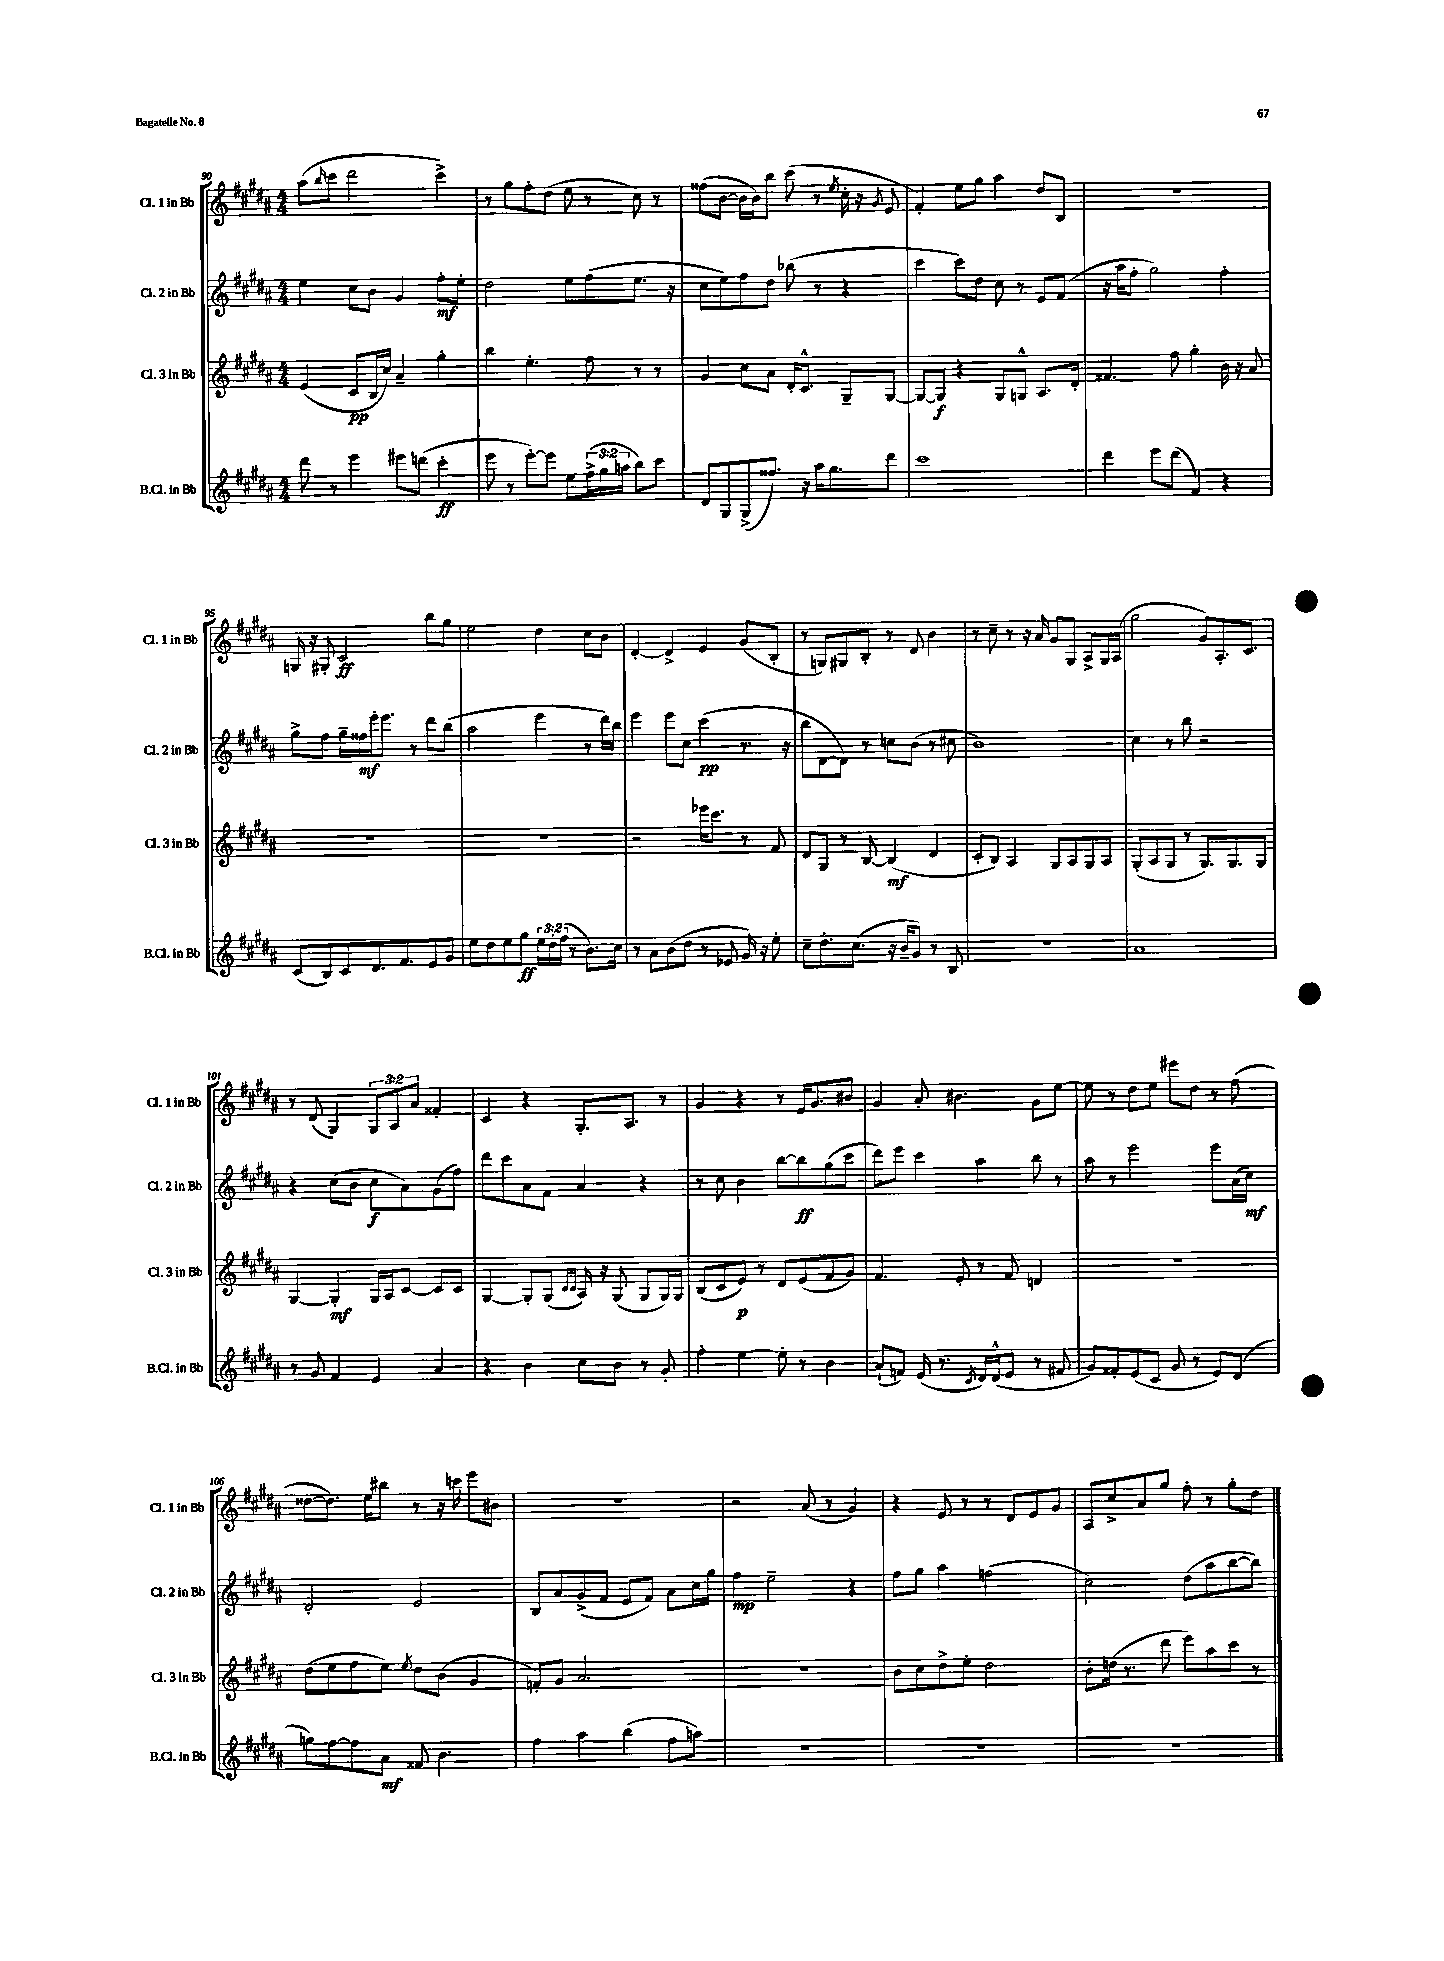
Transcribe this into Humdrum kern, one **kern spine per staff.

**kern	**dynam	**kern	**dynam	**kern	**dynam	**kern	**dynam
*part4	*part4	*part3	*part3	*part2	*part2	*part1	*part1
*staff4	*staff4	*staff3	*staff3	*staff2	*staff2	*staff1	*staff1
*I"B.Cl. in Bb	*	*I"Cl. 3 in Bb	*	*I"Cl. 2 in Bb	*	*I"Cl. 1 in Bb	*
*I'B.Cl. in Bb	*	*I'Cl. 3 in Bb	*	*I'Cl. 2 in Bb	*	*I'Cl. 1 in Bb	*
*clefG2	*	*clefG2	*	*clefG2	*	*clefG2	*
*k[f#c#g#d#a#]	*	*k[f#c#g#d#a#]	*	*k[f#c#g#d#a#]	*	*k[f#c#g#d#a#]	*
*M4/4	*	*M4/4	*	*M4/4	*	*M4/4	*
=90	=90	=90	=90	=90	=90	=90	=90
8ddd#\	.	(4e/	.	4ee\	.	(8aa#\L	.
.	.	.	.	.	.	16qqbb/	.
8r	.	.	.	.	.	8ccc#\J	.
4eee\	.	8c#/L	pp	8cc#\L	.	2ddd#\	.
.	.	16B/L	.	8b\J	.	.	.
.	.	16cc#/JJ)	.	.	.	.	.
8eee#X\L	.	4a#~/	.	4g#/	.	.	.
(8dddn\J	.	.	.	.	.	.	.
4ccc#'\	ff	4gg#'\	.	8ff#'\L	mf	4ccc#^\)	.
.	.	.	.	8ee'\J	.	.	.
=91	=91	=91	=91	=91	=91	=91	=91
8eee\	.	4bb\	.	2dd#\	.	8r	.
8r	.	.	.	.	.	8gg#\L	.
[8eee'\L)	.	4.ee'\	.	.	.	8ff#'\	.
8eee\J]	.	.	.	.	.	(8dd#\J	.
8ee\L	.	.	.	8ee\L	.	8ee\	.
(24ff#^\L	.	8ff#\	.	(8ff#\	.	8r	.
24gg#\	.	.	.	.	.	.	.
24aan\JJ	.	.	.	.	.	.	.
8bb\L)	.	8r	.	8.ee\J	.	8cc#\)	.
8ccc#\J	.	8r	.	.	.	8r	.
.	.	.	.	16r	.	.	.
=92	=92	=92	=92	=92	=92	=92	=92
8d#/L	.	4g#/	.	8cc#\L	.	(8ff##X\L	.
8G#/	.	.	.	8ee\)	.	[8b\J	.
(8G#^/	.	8cc#\L	.	8ff#\	.	16b\LL]	.
.	.	.	.	.	.	16b\J)	.
8.ff##X/J)	.	8a#\J	.	8dd#\J	.	8bb\J	.
.	.	16d#'/KL	.	(8bb-X\	.	(8ccc#\	.
16r	.	8.c#^^/J	.	.	.	.	.
16aa#\KL	.	.	.	8r	.	8r	.
8.gg#\	.	.	.	.	.	.	.
.	.	.	.	.	.	8qee/	.
.	.	8G#~/L	.	4r	.	16cc#'\	.
.	.	.	.	.	.	16r	.
.	.	.	.	.	.	8qg#/	.
8ddd#\J	.	[8G#/J	.	.	.	8e/	.
=93	=93	=93	=93	=93	=93	=93	=93
1ccc#	.	8G#/L_	.	4ccc#\	.	4f#'/)	.
.	.	8G#/J]	f	.	.	.	.
.	.	4r	.	8ccc#\L)	.	8ee\L	.
.	.	.	.	8dd#\J	.	8gg#\J	.
.	.	8G#/L	.	8cc#\	.	4aa#\	.
.	.	8Gn^^/J	.	8r	.	.	.
.	.	8.A#/L	.	8e/L	.	8dd#/L	.
.	.	.	.	(8f#/J	.	8B/J	.
.	.	16d#'/Jk	.	.	.	.	.
=94	=94	=94	=94	=94	=94	=94	=94
4ddd#\	.	4.f##X/	.	16r	.	1r	.
.	.	.	.	16aa#\KL	.	.	.
.	.	.	.	8ff#'\J	.	.	.
8eee\L	.	.	.	2gg#\)	.	.	.
(8ddd#\J	.	8ff#\	.	.	.	.	.
4f#/)	.	4gg#'\	.	.	.	.	.
4r	.	16b\	.	4ff#'\	.	.	.
.	.	16r	.	.	.	.	.
.	.	8a#/	.	.	.	.	.
!!LO:LB:g=z
=95	=95	=95	=95	=95	=95	=95	=95
(8c#/L	.	1r	.	8gg#^\L	.	16Gn/	.
.	.	.	.	.	.	16r	.
8B/)	.	.	.	8ff#\J	.	8G#X'/	.
8c#/	.	.	.	16gg#~\LL	.	2c#/	ff
.	.	.	.	16ff##X\	mf	.	.
8.d#/	.	.	.	16eee'\J	.	.	.
.	.	.	.	8.eee\J	.	.	.
8.f#/	.	.	.	.	.	.	.
.	.	.	.	8r	.	.	.
8e/	.	.	.	8ddd#\L	.	8bb\L	.
8g#/J	.	.	.	(8bb\J	.	8gg#\J	.
=96	=96	=96	=96	=96	=96	=96	=96
8ee\L	.	1r	.	2aa#\	.	2ee\	.
8dd#\	.	.	.	.	.	.	.
8ee\	.	.	.	.	.	.	.
8gg#\J	ff	.	.	.	.	.	.
24ee\LL	.	.	.	4eee\	.	4dd#\	.
24dd#'\	.	.	.	.	.	.	.
(24ff#\JJ	.	.	.	.	.	.	.
8r	.	.	.	.	.	.	.
8.b\L)	.	.	.	8r	.	8cc#\L	.
.	.	.	.	16ddd#\LL)	.	8b\J	.
16cc#\Jk	.	.	.	16bb\JJ	.	.	.
=97	=97	=97	=97	=97	=97	=97	=97
8r	.	2r	.	4eee\	.	[4d#'/	.
8a#\L	.	.	.	.	.	.	.
(8b\	.	.	.	8eee\L	.	4d#^/]	.
8dd#\J	.	.	.	8cc#\J	.	.	.
8r	.	16eee-X\KL	.	(4ccc#\	pp	4e/	.
.	.	8.ccc#\J	.	.	.	.	.
8e-X/	.	.	.	.	.	.	.
16g#/)	.	8r	.	8.r	.	(8g#/L	.
16r	.	.	.	.	.	.	.
8ee'\	.	8f#/	.	.	.	8B'/J	.
.	.	.	.	16r	.	.	.
=98	=98	=98	=98	=98	=98	=98	=98
8cc#~\L	.	8d#/L	.	8bb\L	.	8r	.
8.dd#'\	.	8G#/J	.	[8d#\	.	8Gn/L)	.
.	.	8r	.	8d#\J])	.	8G#X/	.
(8.cc#\J	.	.	.	.	.	.	.
.	.	[8B/	.	8r	.	8B'/J	.
16r	.	(4B/]	mf	8ccn\L	.	8r	.
16b~/KL	.	.	.	.	.	.	.
8g#/J)	.	.	.	(8b\J	.	8d#/	.
8r	.	4d#/	.	8r	.	4b\	.
8B/	.	.	.	8cc#X\	.	.	.
=99	=99	=99	=99	=99	=99	=99	=99
1r	.	8c#'/L	.	1b)	.	8r	.
.	.	8B/J)	.	.	.	8cc#~\	.
.	.	4A#/	.	.	.	8r	.
.	.	.	.	.	.	16r	.
.	.	.	.	.	.	16a#/	.
.	.	8G#/L	.	.	.	8g#/L	.
.	.	8A#/	.	.	.	8G#/J	.
.	.	8G#/	.	.	.	8A#^/L	.
.	.	8A#/J	.	.	.	16G#/L	.
.	.	.	.	.	.	(16A#/JJ	.
=100	=100	=100	=100	=100	=100	=100	=100
1a#	.	(8G#'/L	.	4cc#\	.	2gg#\	.
.	.	8A#/	.	.	.	.	.
.	.	8G#/J	.	8r	.	.	.
.	.	8r	.	8bb\	.	.	.
.	.	8.G#/L)	.	2r	.	8g#/L)	.
.	.	.	.	.	.	8.A#'/	.
.	.	8.G#/	.	.	.	.	.
.	.	.	.	.	.	8.c#/J	.
.	.	8G#/J	.	.	.	.	.
!!LO:LB:g=z
=101	=101	=101	=101	=101	=101	=101	=101
8r	.	[4G#/	.	4r	.	8r	.
8g#/	.	.	.	.	.	(8d#/	.
4f#/	.	4G#'/]	mf	(8cc#\L	.	4G#/)	.
.	.	.	.	8b\J	.	.	.
4e/	.	16G#/LL	.	8cc#\L	f	12G#/L	.
.	.	16A#/J	.	.	.	.	.
.	.	.	.	.	.	12A#/	.
.	.	[8c#/J	.	8a#\)	.	.	.
.	.	.	.	.	.	12a#/J	.
4a#/	.	8c#/L]	.	(8g#\	.	4f##X'/	.
.	.	8c#/J	.	8ff#\J)	.	.	.
=102	=102	=102	=102	=102	=102	=102	=102
4r	.	[4G#/	.	8ddd#\L	.	4c#/	.
.	.	.	.	8ccc#\	.	.	.
4b\	.	8G#'/L]	.	8a#\	.	4r	.
.	.	(8G#/J	.	8f#\J	.	.	.
.	.	16qqc#/LL	.	.	.	.	.
.	.	16qqc#/JJ	.	.	.	.	.
8cc#\L	.	16A#/)	.	4a#/	.	8.G#'/L	.
.	.	16r	.	.	.	.	.
8b\J	.	(8G#/	.	.	.	.	.
.	.	.	.	.	.	8.A#/J	.
8r	.	8G#/L	.	4r	.	.	.
8g#'/	.	16G#/L)	.	.	.	8r	.
.	.	16G#/JJ	.	.	.	.	.
=103	=103	=103	=103	=103	=103	=103	=103
4ff#'\	.	(8B/L	.	8r	.	4g#/	.
.	.	8c#/	.	8cc#\	.	.	.
[4ee\	.	8e/J)	p	4b\	.	4r	.
.	.	8r	.	.	.	.	.
8ee'\]	.	8d#/L	.	[8bb\L	.	8r	.
8r	.	(8e/	.	8bb\]	ff	16e/KL	.
.	.	.	.	.	.	8.g#/	.
4b\	.	8f#/	.	(8gg#\	.	.	.
.	.	8g#/J)	.	8ccc#\J	.	8b#X/J	.
=104	=104	=104	=104	=104	=104	=104	=104
(8a#`/L	.	4.f#/	.	8ddd#\L)	.	4g#/	.
8fn/J)	.	.	.	8eee\J	.	.	.
(16e/	.	.	.	4ccc#\	.	8a#'/	.
8.r	.	.	.	.	.	.	.
.	.	8e'/	.	.	.	4.b#X\	.
8qc#/	.	.	.	.	.	.	.
16d#/LL)	.	8r	.	4aa#\	.	.	.
(16d#^^/J	.	.	.	.	.	.	.
8e/J	.	8f#/	.	.	.	.	.
8r	.	4dn/	.	8bb\	.	8g#\L	.
8f#X/	.	.	.	8r	.	[8ee\J	.
=105	=105	=105	=105	=105	=105	=105	=105
8g#/L)	.	1r	.	8aa#\	.	8ee\]	.
8f##X'/	.	.	.	8r	.	8r	.
(8e/	.	.	.	2eee\	.	8dd#\L	.
8c#/J	.	.	.	.	.	8ee\J	.
8g#/	.	.	.	.	.	8eee#X\L	.
8r	.	.	.	.	.	8dd#\J	.
8e/L)	.	.	.	8eee\L	.	8r	.
(8d#/J	.	.	.	(16a#\L	.	(8ff#\	.
.	.	.	.	16cc#\JJ)	mf	.	.
!!LO:LB:g=z
=106	=106	=106	=106	=106	=106	=106	=106
8ggn\L)	.	(8dd#\L	.	2d#'/	.	[8dd##X\L	.
[8ff#\	.	8ee\	.	.	.	8.dd##\J])	.
8ff#\]	.	8ff#\	.	.	.	.	.
.	.	.	.	.	.	16ee\KL	.
8a#\J	mf	8ee\J)	.	.	.	8bb#X\J	.
.	.	8qee/	.	.	.	.	.
8f##X/	.	8dd#\L	.	2e/	.	8r	.
4.b\	.	(8b\J	.	.	.	16r	.
.	.	.	.	.	.	16cccn\	.
.	.	4g#/	.	.	.	8eee\L	.
.	.	.	.	.	.	8b#X\J	.
=107	=107	=107	=107	=107	=107	=107	=107
4ff#\	.	8fn'/L)	.	8B/L	.	1r	.
.	.	8g#/J	.	8a#/	.	.	.
4aa#\	.	2.a#/	.	(8g#^/	.	.	.
.	.	.	.	8f#/J	.	.	.
(4bb\	.	.	.	8e/L	.	.	.
.	.	.	.	8f#/J)	.	.	.
8ff#\L	.	.	.	8a#\L	.	.	.
8aan\J)	.	.	.	16cc#\L	.	.	.
.	.	.	.	16gg#\JJ	.	.	.
=108	=108	=108	=108	=108	=108	=108	=108
1r	.	1r	.	4ff#\	mp	2r	.
.	.	.	.	2ee~\	.	.	.
.	.	.	.	.	.	(8a#/	.
.	.	.	.	.	.	8r	.
.	.	.	.	4r	.	4g#/)	.
=109	=109	=109	=109	=109	=109	=109	=109
1r	.	8b\L	.	8ff#\L	.	4r	.
.	.	8cc#\	.	8gg#\J	.	.	.
.	.	8dd#^\	.	4aa#\	.	8e/	.
.	.	8ee'\J	.	.	.	8r	.
.	.	2dd#\	.	(2ffn\	.	8r	.
.	.	.	.	.	.	8d#/L	.
.	.	.	.	.	.	8e/	.
.	.	.	.	.	.	8g#/J	.
=110	=110	=110	=110	=110	=110	=110	=110
1r	.	8b'\L	.	2cc#\)	.	8A#/L	.
.	.	(16ddn\Jk	.	.	.	8cc#^/	.
.	.	8.r	.	.	.	.	.
.	.	.	.	.	.	8a#/	.
.	.	8ddd#\	.	.	.	8gg#/J	.
.	.	8eee\L)	.	(8dd#\L	.	8ff#'\	.
.	.	8aa#\	.	8aa#\	.	8r	.
.	.	8ccc#\J	.	[8bb\	.	8gg#'\L	.
.	.	8r	.	8bb\J])	.	8dd#\J	.
==	==	==	==	==	==	==	==
*-	*-	*-	*-	*-	*-	*-	*-
